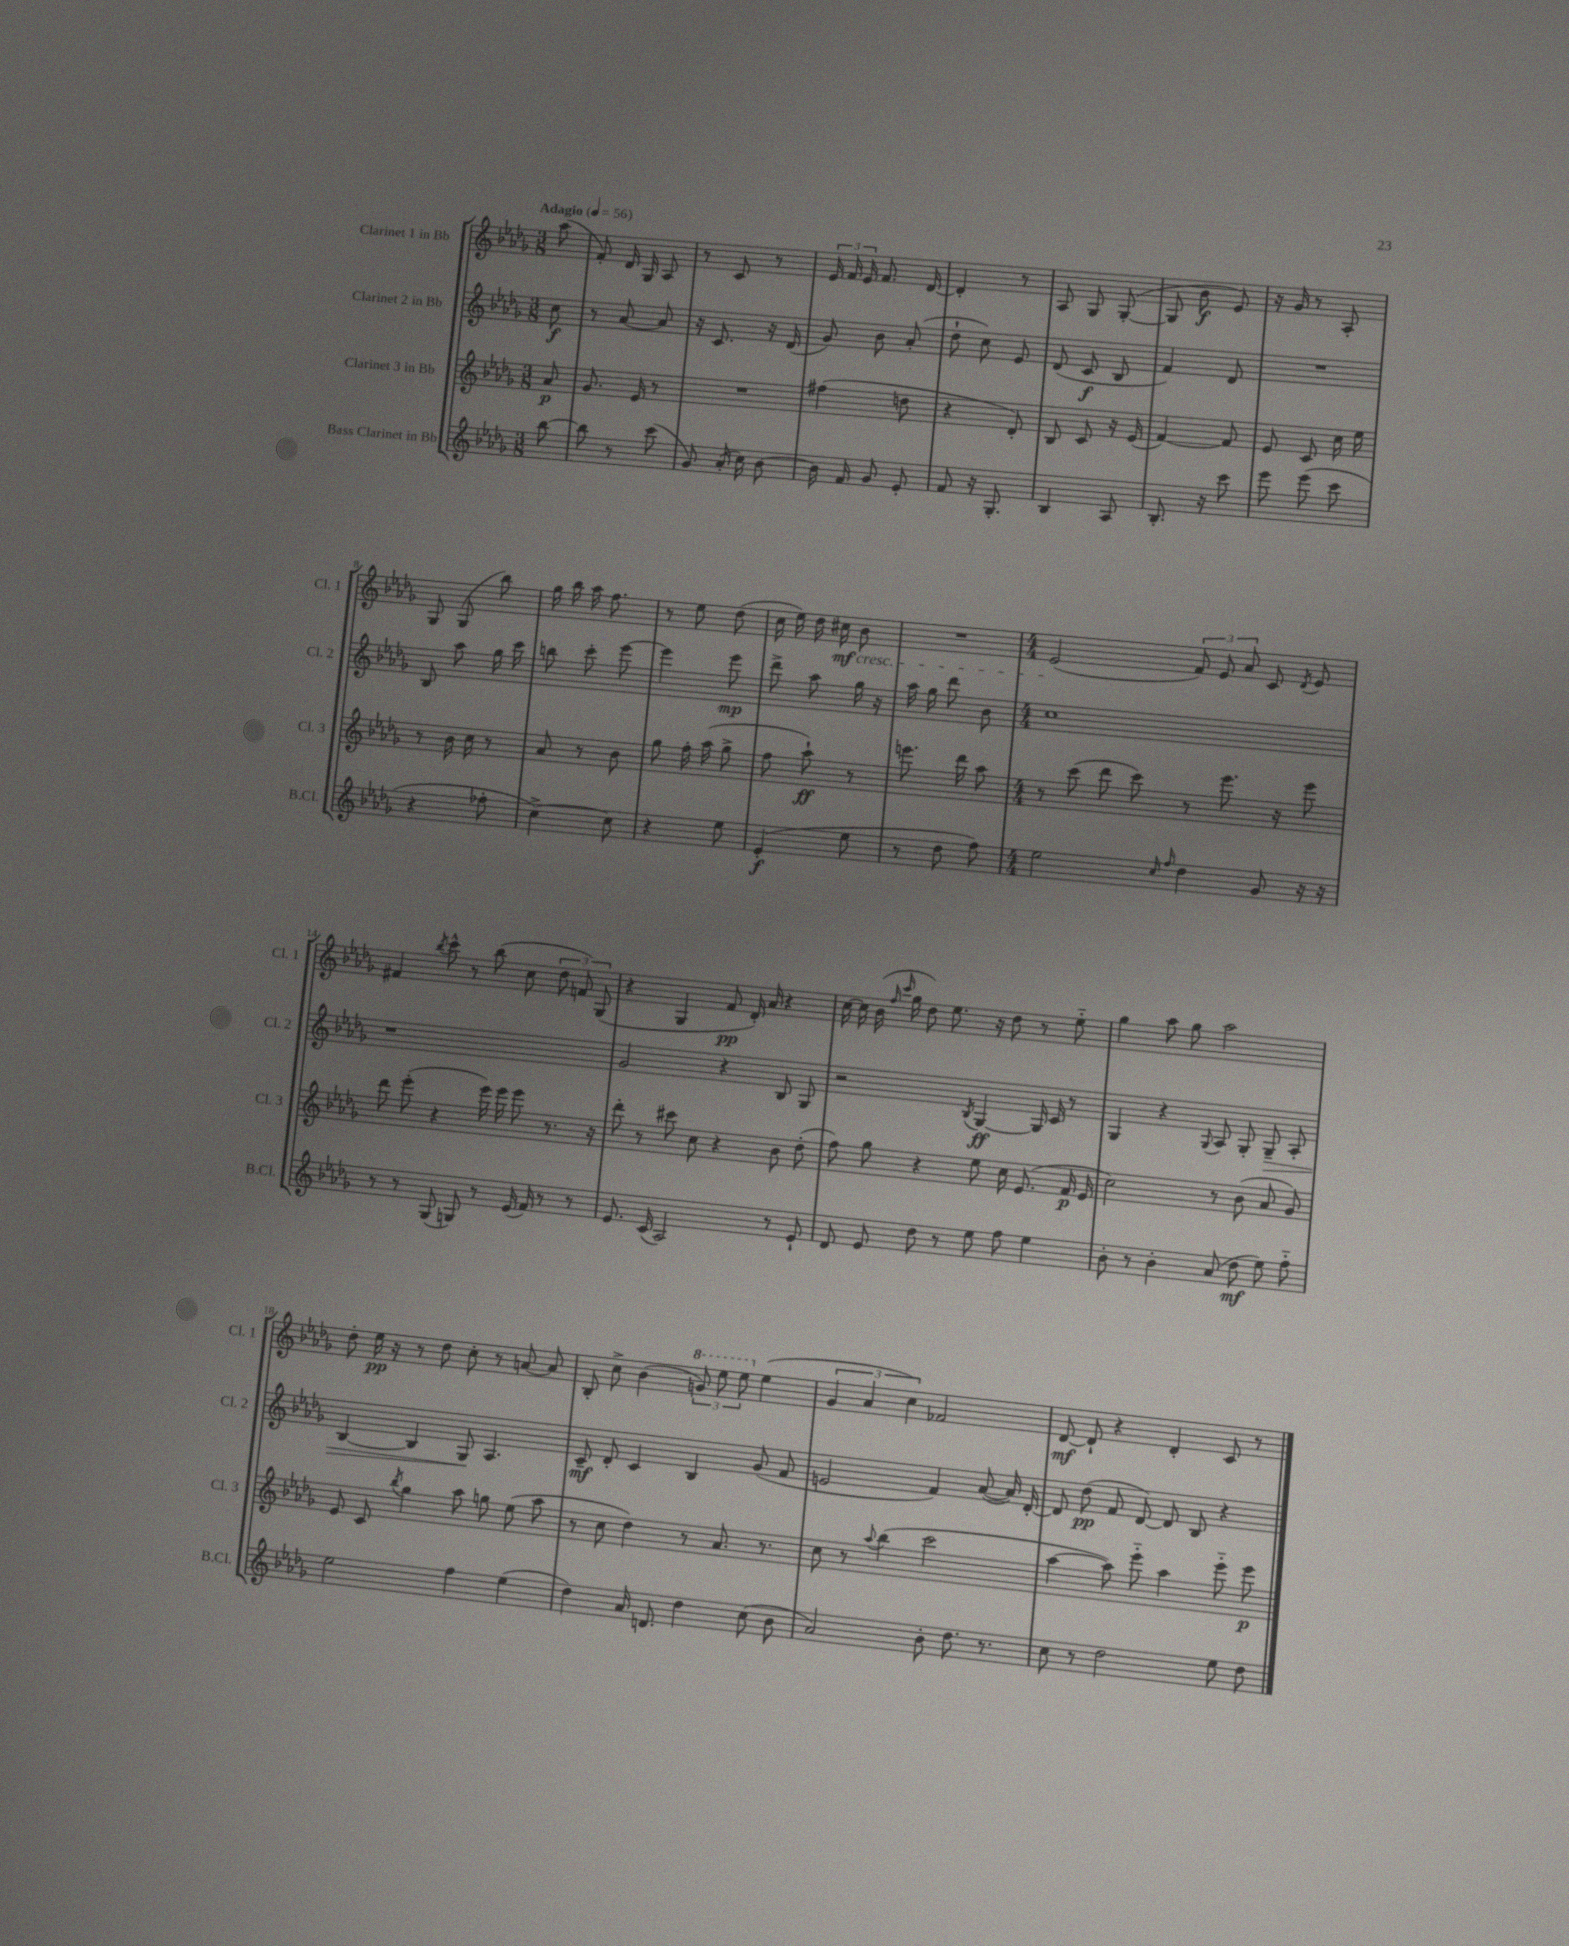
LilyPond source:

<<
\new StaffGroup <<
\new Staff = "s0" \with { instrumentName = "Clarinet 1 in Bb" shortInstrumentName = "Cl. 1" } {
    \clef treble \key des \major \numericTimeSignature \time 3/8 \partial 8 \tempo "Adagio" 4 = 56
    \autoBeamOff aes''8( |
    f'8-.) des'16 ges16 aes8 |
    r8 c'8 r8 |
    \tuplet 3/2 { ees'16 f'16 ees'16 } f'8. des'16~ |
    des'4-. r8 |
    aes8 ges8 ges8~-.( |
    ges8 bes'8\f ees'8) |
    r16 ges'16 r8 aes8-. |
    ges8 ges8( bes''8) |
    ges''16 bes''16 aes''16 f''8. |
    r8 ees''8 des''8( |
    c''16 ees''16) des''16 cis''16\mf\cresc bes'8 |
    R4. |
    \numericTimeSignature \time 4/4 ees'2\!( \tuplet 3/2 { f'8) ees'8 aes'8 } c'8 \acciaccatura { des'8 } ees'8 |
    fis'4 \acciaccatura { bes''8 } c'''8-^ r8 bes''8( c''8 \tuplet 3/2 { des''8 f'8) ges8( } |
    r4 ges4 f'8\pp des'16-.) aes'16 r4 |
    c''16~ c''16 bes'16( \grace { f''16 c'''16 } ges''16 des''8) ees''8. r16 des''8 r8 ees''8-_ |
    ges''4 aes''8 ges''8 aes''2 |
    des''8-. ees''16\pp r16 r8 des''8 c''8-. r8 a'8~ a'8 |
    bes8-. c''8-> bes'4( \tuplet 3/2 { \ottava #1 g''8) ees'''8 ees'''8 \ottava #0 } ees''4( |
    \tuplet 3/2 { ges'4 aes'4 c''4) } fes'2 |
    des'8~\mf des'8-! r4 des'4-. c'8 r8 \bar "|." |
}
\new Staff = "s1" \with { instrumentName = "Clarinet 2 in Bb" shortInstrumentName = "Cl. 2" } {
    \clef treble \key des \major \numericTimeSignature \time 3/8 \partial 8
    \autoBeamOff c''8\f |
    r8 aes'8~ aes'8 |
    r16 c'8. r16 des'16( |
    ges'8) bes'8 aes'8-.( |
    des''8-! c''8) ees'8 |
    des'8( c'8\f bes8 |
    f'4) des'8 |
    R4. |
    bes8 aes''8 ges''16 c'''16 |
    b''8 c'''8-. ees'''8~ |
    ees'''4 ees'''8\mp |
    des'''8-> aes''8 ges''16 r16 |
    aes''16 ges''16 des'''8 bes'8 |
    \numericTimeSignature \time 4/4 c''1 |
    r1 |
    ges'2 r4 bes8 ges8 |
    r2 \acciaccatura { bes8 } ges4~\ff ges16 c'16 r8 |
    ges4 r4 \appoggiatura { ges8 } aes8 ges8-. ges8--\> aes8-. |
    bes4~ bes4 ges8\! aes4. |
    c'8--\mf des'8-. c'4 bes4 ges'8( f'8 |
    e'2 f'4) aes'8~( aes'16) des'16~-. |
    des'8 des''8\pp( f'8 des'8~) des'8 bes8 r4 \bar "|." |
}
\new Staff = "s2" \with { instrumentName = "Clarinet 3 in Bb" shortInstrumentName = "Cl. 3" } {
    \clef treble \key des \major \numericTimeSignature \time 3/8 \partial 8
    \autoBeamOff aes'8\p |
    ges'8. ees'16 r8 |
    R4. |
    fis''4( d''8 |
    r4 des'8-.) |
    bes8 c'8 r16 ees'16( |
    f'4~) f'8 |
    ees'8 c'8 c''16 ees''16 |
    r8 bes'16 c''16 r8 |
    aes'8 r8 bes'8 |
    ges''8 f''16-. aes''16( ges''8-> |
    f''8 aes''8-!\ff) r8 |
    e'''8. des'''16 aes''8 |
    \numericTimeSignature \time 4/4 r8 c'''8( des'''8 c'''8) r8 ees'''8. r16 ees'''8 |
    des'''8 ees'''8-.( r4 ees'''16) ees'''16 ees'''8 r8. r16 |
    des'''8-. r8 cis'''8 c''8 r4 bes'8 des''8-.( |
    f''8) ges''8 r4 ees''8 c''16 ees'8.( f'16\p ees'16 |
    c''2) r8 bes'8( aes'8 ges'8) |
    ees'8 c'8 \acciaccatura { bes''8 } ges''4 aes''8 g''8 ees''8( aes''8 |
    r8 c''8 des''4) r8 aes'8. r8. |
    c''8 r8 \appoggiatura { aes''8 } bes''4( c'''2 |
    aes''4~ aes''8) ees'''8-_ aes''4 ees'''8-_ ees'''8\p \bar "|." |
}
\new Staff = "s3" \with { instrumentName = "Bass Clarinet in Bb" shortInstrumentName = "B.Cl." } {
    \clef treble \key des \major \numericTimeSignature \time 3/8 \partial 8
    \autoBeamOff bes''8~ |
    bes''8 r8 c'''8( |
    ges'8) aes'16-.( c''16) bes'8~ |
    bes'16 f'16 ges'8 ees'8-. |
    f'8 r16 ges8.-. |
    bes4 aes8 |
    bes8.-. r16 c'''8 |
    ees'''8 ees'''8( c'''8 |
    r4 fes''8-. |
    c''4~->) c''8 |
    r4 ees''8 |
    ees'4-.\f( ees''8 |
    r8 des''8 f''8) |
    \numericTimeSignature \time 4/4 ees''2 \grace { c''16 f''16 } des''4 ges'8 r16 r16 |
    r8 r8 ges8( g8) r8 ees'16( f'16) r8 r8 |
    ees'8. c'16( aes2) r8 ees'8-! |
    des'8 ees'8 des''8 r8 ees''8 f''8 ees''4 |
    bes'8-. r8 bes'4-. aes'8( des''8\mf ees''8) f''8-_ |
    ees''2 f''4 ees''4( |
    des''4) aes'16 d'8. des''4 c''8( bes'8 |
    aes'2) bes'8-. des''8. r8. |
    c''8 r8 des''2 ees''8 des''8 \bar "|." |
}
>>
>>
